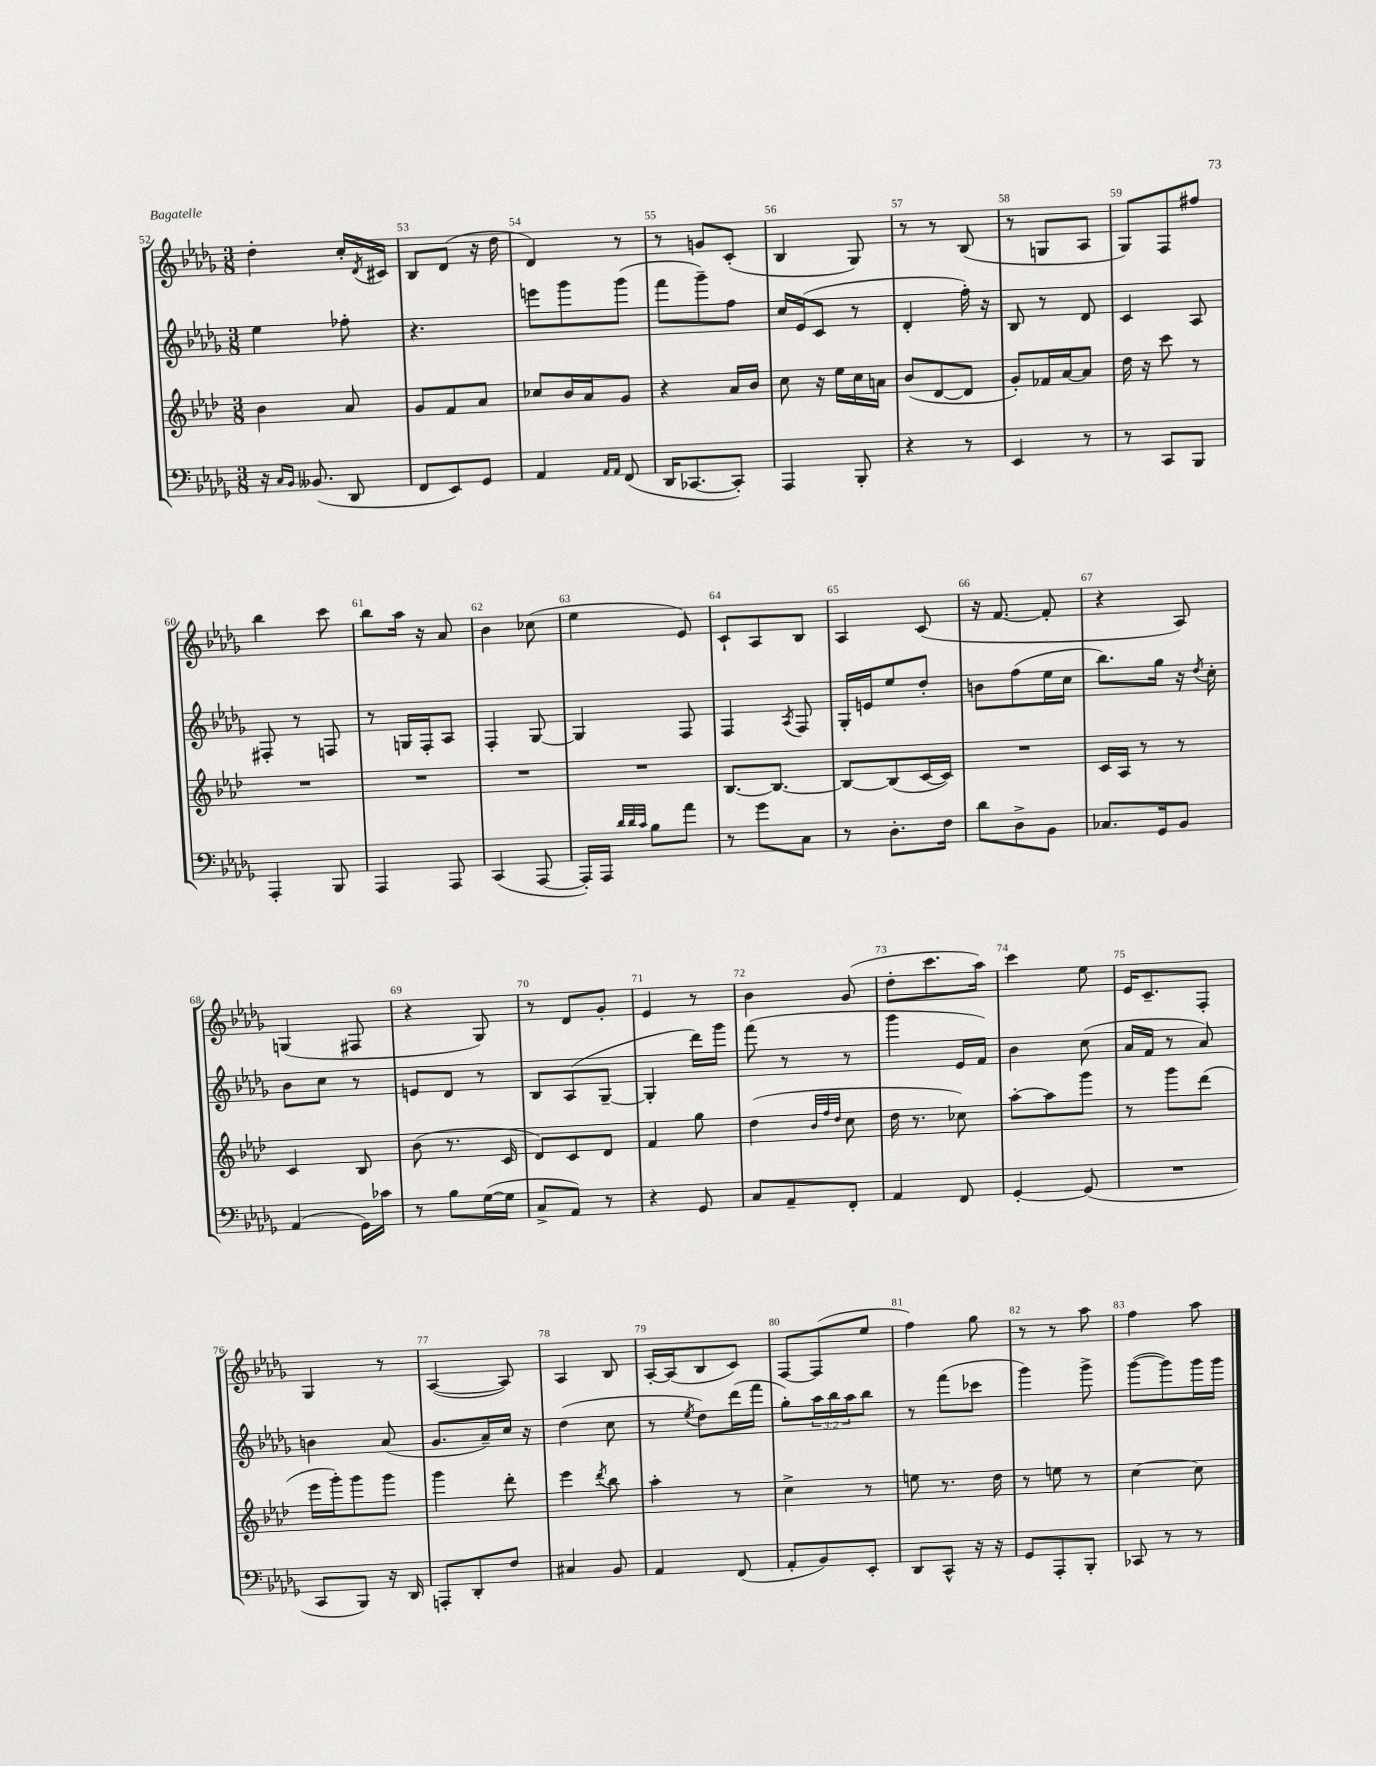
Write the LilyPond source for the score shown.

<<
\new StaffGroup <<
\new Staff = "s0" {
    \clef treble \key des \major \numericTimeSignature \time 3/8
    des''4-. c''16-. \acciaccatura { des'8 } cis'16 |
    bes8 des'8( r16 des''16 |
    des'4) r8 |
    r8 g'8 c'8-.( |
    bes4 ges8) |
    r8 r8 bes8( |
    r8 g8 aes8 |
    ges8) f8 fis''8 |
    bes''4 c'''8 |
    bes''8 aes''16 r16 aes'8 |
    bes'4 ces''8( |
    ees''4 ees'8) |
    c'8-! aes8 bes8 |
    aes4 c'8( |
    r16 f'8.~ f'8-. |
    r4 aes8) |
    g4( fis8 |
    r4 ges8) |
    r8 des'8 ges'8-. |
    ees'4 r8 |
    bes'4 ges'8( |
    des''8-. c'''8. aes''16) |
    c'''4 ees''8 |
    ees'16 c'8.-- f8-. |
    ges4 r8 |
    aes4~( aes8) |
    aes4 bes8 |
    aes16~-. aes16( bes8 c'8) |
    f8~ f8( ees''8 |
    f''4) ges''8 |
    r8 r8 aes''8 |
    f''4 aes''8 \bar "|." |
}
\new Staff = "s1" {
    \clef treble \key des \major \numericTimeSignature \time 3/8 \override Staff.TupletNumber.text = #tuplet-number::calc-fraction-text
    ees''4 fes''8-. |
    r4. |
    e'''8 ges'''8 ges'''8( |
    f'''8 ges'''8--) f''8 |
    c''16 ees'16( c'8 r8 |
    des'4-. f''16-.) r16 |
    bes8 r8 des'8 |
    c'4 aes8 |
    fis8-. r8 f8 |
    r8 g16 f16-. aes8 |
    f4-. ges8~ |
    ges4 f8 |
    f4 \acciaccatura { aes8 } f8 |
    ges16-. e'16 ees''8 des''8-. |
    b'8 f''8( ees''16 c''16 |
    bes''8.) ges''16 r16 \acciaccatura { des''8 } c''16-. |
    bes'8 c''8 r8 |
    e'8 des'8 r8 |
    bes8 aes8( ges8~-- |
    ges4-. des'''16) ges'''16 |
    f'''8( r8 r8 |
    ges'''4 ees'16 f'16) |
    bes'4 c''8( |
    aes'16 f'16 r8 aes'8) |
    b'4 aes'8( |
    ges'8. aes'16--) c''16 r16 |
    des''4( c''8 |
    r8 \acciaccatura { ees''8 } des''8) des'''16( f'''16 |
    ges''8-.) \tuplet 3/2 { aes''16 bes''16 aes''16 } bes''8 |
    r8 f'''8( ces'''8 |
    ges'''4) ges'''8-> |
    ges'''8~( ges'''8) ges'''16 ges'''16 \bar "|." |
}
\new Staff = "s2" {
    \clef treble \key aes \major \numericTimeSignature \time 3/8
    bes'4 aes'8 |
    g'8 f'8 aes'8 |
    ces''8 bes'16 aes'16 g'8 |
    r4 aes'16 bes'16 |
    c''8 r16 ees''16 c''16 a'16 |
    bes'8( des'8~ des'8 |
    g'8-.) fes'16 aes'16~ aes'8 |
    des''16 r16 c'''8 r8 |
    R4. |
    R4. |
    R4. |
    R4. |
    bes8.~ bes8.~ |
    bes8~ bes8( c'16~ c'16) |
    R4. |
    c'16 aes16 r8 r8 |
    c'4 bes8 |
    bes'8( r8. c'16 |
    des'8) c'8 des'8 |
    f'4 g''8 |
    des''4( \grace { bes'32 f''32 des''32 } c''8 |
    des''16 r8. ces''8) |
    aes''8~-. aes''8 g'''8 |
    r8 g'''8 des'''8( |
    ees'''16 g'''16-.) g'''8 g'''8 |
    g'''4 des'''8-. |
    ees'''4 \acciaccatura { des'''8 } bes''8 |
    aes''4-. r8 |
    c''4-> r8 |
    e''8 r8. des''16 |
    r8 e''8 r8 |
    c''4~ c''8 \bar "|." |
}
\new Staff = "s3" {
    \clef bass \key des \major \numericTimeSignature \time 3/8
    r16 \grace { c16 bes,16 } beses,8.( des,8 |
    f,8 ees,8) ges,8 |
    aes,4 \grace { aes,16 aes,16 } f,8( |
    des,16 ces,8.~ ces,8-.) |
    aes,,4 bes,,8-. |
    r4 r8 |
    ees,4 r8 |
    r8 c,8 bes,,8 |
    aes,,4-. bes,,8 |
    aes,,4 aes,,8 |
    c,4( aes,,8~ |
    aes,,16-.) aes,,16 \grace { des'32 des'32 c'32 } bes8 aes'8 |
    r8 ges'8 c8 |
    r8 des8.-. f16 |
    des'8 des8-> bes,8 |
    ces8. ges,16 bes,8 |
    aes,4( ges,16) ces'16 |
    r8 bes8 ges16~( ges16 |
    c8-> aes,8) r8 |
    r4 ges,8 |
    c8 aes,8-- f,8-. |
    aes,4 f,8 |
    ges,4~-. ges,8( |
    R4. |
    c,8 bes,,8) r16 des,16 |
    a,,8-. des,8-. f8 |
    cis4 bes,8 |
    aes,4 f,8( |
    aes,8-. bes,8) ees,8-. |
    des,8 c,8-^ r16 r16 |
    ges,8 aes,,8-. bes,,8-. |
    ces,8 r8 r8 \bar "|." |
}
>>
>>
\layout { \context { \Score currentBarNumber = #52 \override BarNumber.break-visibility = ##(#f #t #t) barNumberVisibility = #all-bar-numbers-visible } }
